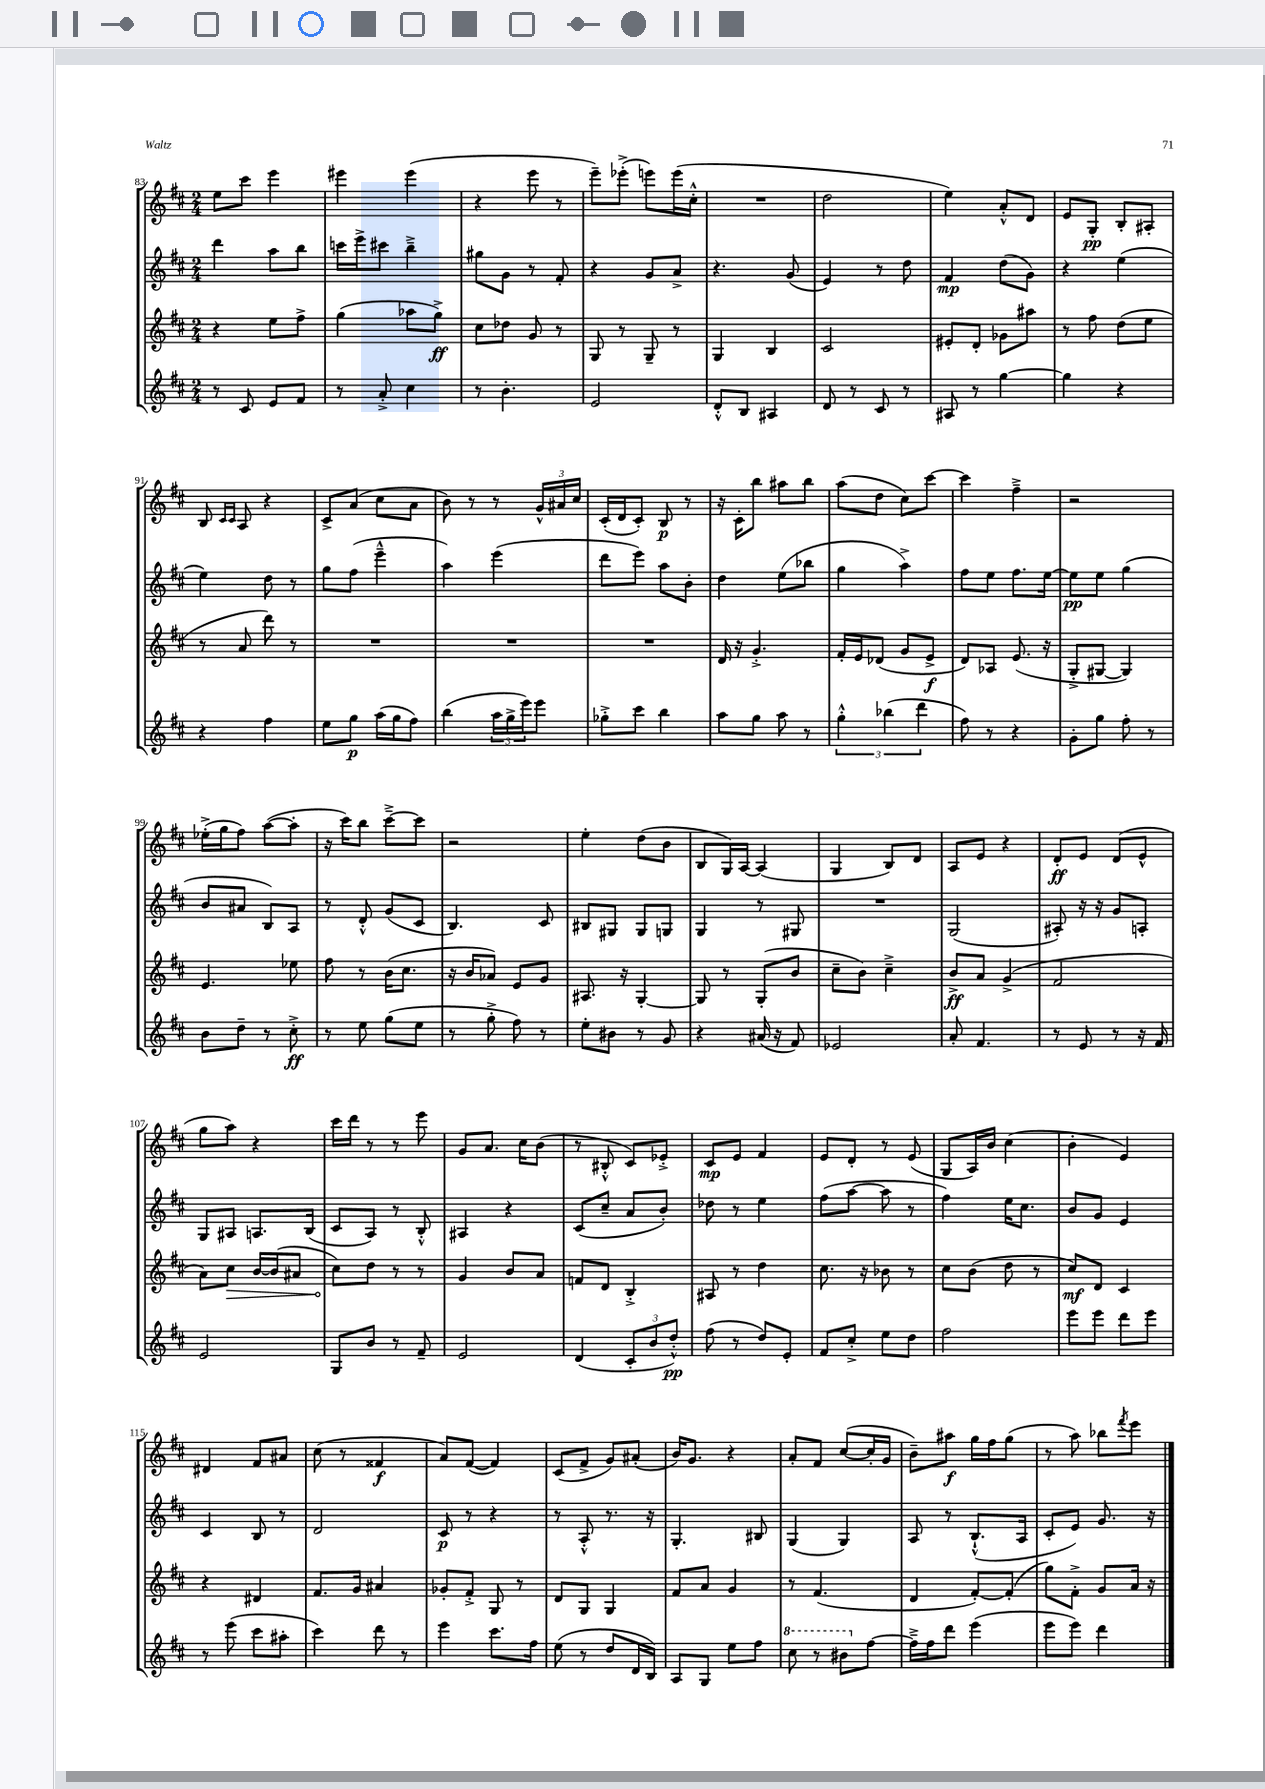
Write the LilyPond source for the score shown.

<<
\new StaffGroup <<
\new Staff = "s0" {
    \clef treble \key d \major \numericTimeSignature \time 2/4
    e''8 cis'''8 e'''4 |
    eis'''4 eis'''4( |
    r4 e'''8 r8 |
    e'''8--) ees'''8-.->( e'''8) e'''16( cis''16-.-^ |
    R2 |
    d''2 |
    e''4) a'8-.-^ d'8 |
    e'8 g8-.\pp b8-. ais8-. |
    b8 \grace { cis'16 cis'16 } a8 r4 |
    cis'8-> a'8( cis''8 a'8 |
    b'8) r8 r8 \tuplet 3/2 { g'16-^ ais'16 cis''16 } |
    cis'16-.( d'16 cis'8-.) b8\p r8 |
    r16 cis'16-. b''8 ais''8 b''8 |
    a''8( d''8 cis''8) cis'''8~ |
    cis'''4 fis''4---> |
    r2 |
    ees''16-.->( g''16 fis''8) a''8~( a''8-. |
    r16 cis'''16) b''8 cis'''8~---> cis'''8 |
    r2 |
    e''4-. d''8( b'8 |
    b8 g16) a16~ a4( |
    g4 b8) d'8 |
    a8 e'8 r4 |
    d'8-.\ff e'8 d'8( e'8-^ |
    g''8 a''8) r4 |
    cis'''16 d'''16 r8 r8 e'''8 |
    g'8 a'8. cis''16 b'8( |
    r8 bis8-.-^ cis'8) ees'8-.-> |
    cis'8\mp e'8 fis'4 |
    e'8 d'8-. r8 e'8( |
    g8 a16) b'16 cis''4( |
    b'4-. e'4) |
    dis'4 fis'8 ais'8 |
    cis''8( r8 fisis'4\f |
    a'8) fis'8~( fis'4) |
    cis'8( fis'8-> g'8) ais'8-.( |
    b'16) g'8. r4 |
    a'8-. fis'8 cis''8~( cis''16-. g'16 |
    b'8--) ais''8\f g''16 fis''16 g''8( |
    r8 a''8) bes''8 \acciaccatura { fis'''8 } e'''8 \bar "|." |
}
\new Staff = "s1" {
    \clef treble \key d \major \numericTimeSignature \time 2/4
    d'''4 a''8 b''8 |
    c'''16 e'''16-> cis'''8 b''4---> |
    gis''8 g'8 r8 fis'8-. |
    r4 g'8 a'8-> |
    r4. g'8( |
    e'4) r8 d''8 |
    fis'4\mp d''8( g'8) |
    r4 e''4( |
    e''4) d''8 r8 |
    g''8 fis''8( e'''4---^ |
    a''4) e'''4( |
    d'''8 e'''8) a''8 b'8-. |
    d''4 e''8( bes''8 |
    g''4 a''4->) |
    fis''8 e''8 fis''8. e''16~ |
    e''8\pp e''8 g''4( |
    b'8 ais'8 b8) a8 |
    r8 d'8-.-^ g'8( cis'8 |
    b4.) cis'8 |
    bis8 gis8 gis8 g8 |
    g4 r8 gis8 |
    R2 |
    g2( |
    ais8-.) r16 r16 g'8 a8-. |
    g8 ais8 a8. b16( |
    cis'8 a8) r8 b8-.-^ |
    ais4 r4 |
    cis'8( cis''8-- a'8 b'8-.) |
    des''8 r8 e''4 |
    fis''8( a''8~ a''8 r8 |
    fis''4) e''16 cis''8. |
    b'8 g'8 e'4 |
    cis'4 b8 r8 |
    d'2 |
    cis'8\p r8 r4 |
    r8 a8-.-^ r8. r16 |
    g4.-. bis8 |
    g4( g4) |
    a8 r8 b8.-!-^( a16 |
    cis'8-. e'8) g'8. r16 \bar "|." |
}
\new Staff = "s2" {
    \clef treble \key d \major \numericTimeSignature \time 2/4
    r4 e''8 fis''8-> |
    g''4( aes''8 g''8->\ff) |
    cis''8 des''8 g'8 r8 |
    g8 r8 g8-- r8 |
    g4 b4 |
    cis'2 |
    eis'8-. d'8-. ges'8 ais''8 |
    r8 fis''8 d''8( e''8 |
    r8 a'8 d'''8) r8 |
    R2 |
    R2 |
    R2 |
    d'16 r16 g'4.-.-> |
    fis'16-. e'16 des'8( g'8 e'8->\f |
    d'8) aes8 e'8.( r16 |
    g8-.-> gis8~ gis4) |
    e'4. ees''8 |
    fis''8 r8 b'16( cis''8. |
    r16 b'16 aes'8) e'8 g'8 |
    ais8. r16 g4~-. |
    g8 r8 g8-.( b'8 |
    cis''8-- b'8) cis''4---> |
    b'8->\ff a'8 g'4->( |
    fis'2 |
    a'8) \once \override Hairpin.circled-tip = ##t cis''8\> b'16~ b'16( ais'8 |
    cis''8\!) d''8 r8 r8 |
    g'4 b'8 a'8 |
    f'8 d'8 b4-.-> |
    ais8 r8 d''4 |
    cis''8. r16 bes'8 r8 |
    cis''8 b'8( d''8 r8 |
    cis''8\mf) d'8 cis'4 |
    r4 dis'4 |
    fis'8. g'16 ais'4 |
    ges'8-. fis'8-.-> g8 r8 |
    d'8 g8 g4 |
    fis'8 a'8 g'4 |
    r8 fis'4.( |
    d'4 fis'8~-.) fis'8-.( |
    g''8) fis'8-.-> g'8 a'16 r16 \bar "|." |
}
\new Staff = "s3" {
    \clef treble \key d \major \numericTimeSignature \time 2/4
    r8 cis'8 e'8 fis'8 |
    r8 a'8-.-> cis''4 |
    r8 b'4.-. |
    e'2 |
    d'8-.-^ b8 ais4 |
    d'8 r8 cis'8 r8 |
    ais8 r8 g''4~ |
    g''4 r4 |
    r4 fis''4 |
    e''8 g''8\p a''16( g''16 fis''8) |
    b''4( \tuplet 3/2 { a''16 g''16-> e'''16) } e'''8 |
    ges''8-.-> cis'''8 b''4 |
    a''8 g''8 a''8 r8 |
    \tuplet 3/2 { g''4-.-^ bes''4( d'''4 } |
    fis''8) r8 r4 |
    g'8-. g''8 fis''8-. r8 |
    b'8 d''8-- r8 cis''8-.->\ff |
    r8 e''8 g''8( e''8 |
    r8 g''8-.-> fis''8) r8 |
    e''8-. bis'8 r8 g'8 |
    r4 ais'16( r16 fis'8) |
    ees'2 |
    a'8-. fis'4. |
    r8 e'8 r8 r16 fis'16 |
    e'2 |
    g8 b'8 r8 fis'8-- |
    e'2 |
    d'4( \tuplet 3/2 { cis'8-. b'8 d''8-.-^\pp) } |
    fis''8( r8 d''8) e'8-. |
    fis'8 cis''8-.-> e''8 d''8 |
    fis''2 |
    e'''8 e'''8 d'''8 e'''8 |
    r8 e'''8( cis'''8 ais''8-. |
    cis'''4) d'''8 r8 |
    e'''4 cis'''8. fis''16 |
    e''8( r8 d''8 d'16 b16) |
    a8 g8 e''8 fis''8 |
    \ottava #1 cis'''8 r8 bis''8 \ottava #0 fis''8~ |
    fis''16---> fis''16 d'''8 e'''4( |
    e'''8 e'''8) d'''4 \bar "|." |
}
>>
>>
\layout { \context { \Score currentBarNumber = #83 } }
